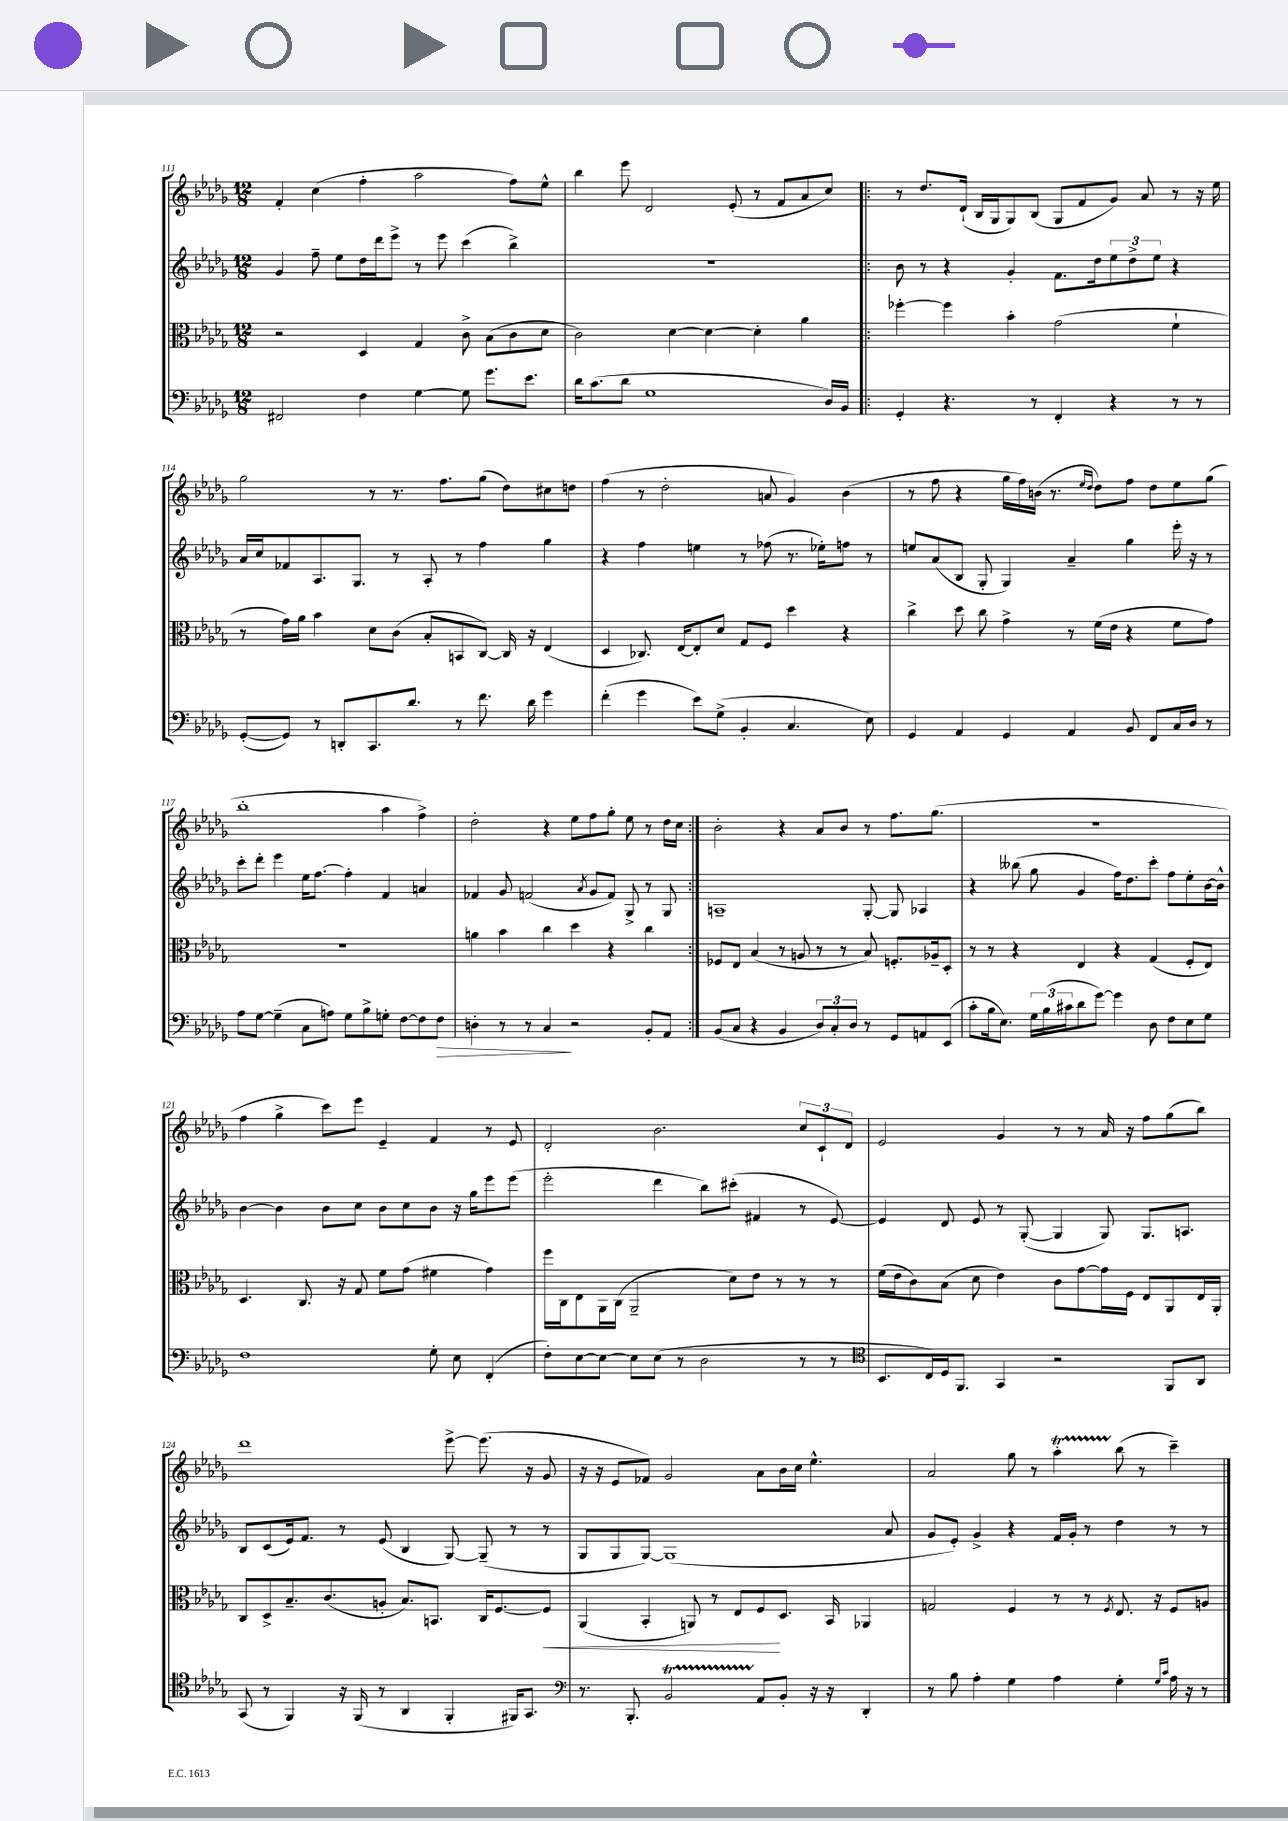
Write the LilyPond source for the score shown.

<<
\new StaffGroup <<
\new Staff = "s0" {
    \clef treble \key des \major \numericTimeSignature \time 12/8
    f'4-. c''4( f''4-. aes''2 f''8) ees''8-^ |
    bes''4 ees'''8 des'2 ees'8-.( r8 f'8 aes'8 c''8) |
    \repeat volta 2 { r8 des''8. des'16-!( bes16 ges16 ges8) bes8( ges8 f'8 ges'8) aes'8 r8 r16 ees''16 |
    ges''2 r8 r8. f''8. ges''8( des''8) cis''8 d''8 |
    f''4( r8 des''2-. a'8 ges'4) bes'4( |
    r8 f''8 r4 ges''16 f''16) b'16( r8. \grace { ees''16 des''16 } des''8) f''8 des''8 ees''8 ges''8( |
    bes''1-. aes''4 f''4->) |
    des''2-. r4 ees''8 f''8 ges''8-. ees''8 r8 des''16 c''16 | }
    bes'2-. r4 aes'8 bes'8 r8 f''8. ges''8.( |
    R1. |
    f''4 ges''4-> c'''8) ees'''8 ees'4-- f'4 r8 ees'8 |
    des'2-. bes'2. \tuplet 3/2 { c''8 c'8-! des'8 } |
    ees'2 ges'4 r8 r8 aes'16 r16 f''8 ges''8( bes''8) |
    des'''1 ees'''8~-> ees'''8.( r16 ges'8 |
    r16 r16 ees'8 fes'8) ges'2 aes'8 bes'16 c''16 ees''4.-^ |
    aes'2 ges''8 r8 aes''4-.\startTrillSpan bes''8\stopTrillSpan( r8 c'''4--) \bar "|." |
}
\new Staff = "s1" {
    \clef treble \key des \major \numericTimeSignature \time 12/8
    ges'4 f''8-- ees''8 des''16 des'''16 ees'''8-> r8 ees'''8 c'''4( bes''4->) |
    R1. |
    \repeat volta 2 { bes'8 r8 r4 ges'4-. f'8. des''16 \tuplet 3/2 { ees''8 des''8-> ees''8 } r4 |
    aes'16 c''16 fes'8 aes8. ges8. r8 aes8-. r8 f''4 ges''4 |
    r4 f''4 e''4 r8 fes''8( r8. ees''16-.) f''8 r8 |
    e''8 aes'8( bes8 ges8-. ges4) aes'4-- ges''4 ees'''16-. r16 r8 |
    c'''8-. des'''8-. ees'''4 ees''16 f''8.~ f''4-. f'4 a'4 |
    fes'4 ges'8 f'2( \acciaccatura { aes'8 } ges'8 f'8) ges8-> r8 ges8 | }
    a1-- ges8~-. ges8 aes4 |
    r4 beses''8( ges''8 ges'4 f''16) des''8. c'''8-. f''8 ees''8-. bes'16~ bes'16-^ |
    bes'4~ bes'4 bes'8 c''8 bes'8 c''8 bes'8 r16 ges''16 ees'''8 ees'''8( |
    ees'''2-. des'''4 bes''8) cis'''8-.( fis'4 r8 ees'8~) |
    ees'4 des'8 ees'8 r8 ges8~-.( ges4 ges8) ges8. a8. |
    bes8 c'8( ees'16) f'8. r8 ees'8( bes4 ges8~) ges8--( r8 r8 |
    ges8 ges8 ges8~) ges1( aes'8 |
    ges'8 ees'8-.) ges'4-> r4 f'16 ges'16-. r8 des''4 r8 r8 \bar "|." |
}
\new Staff = "s2" {
    \clef alto \key des \major \numericTimeSignature \time 12/8
    r2 des4 ges4 c'8-> bes8( c'8 des'8 |
    c'2) des'4~ des'4~ des'4-. aes'4 |
    \repeat volta 2 { fes''4~-. fes''4 bes'4-. ges'2( f'4-! |
    r8 ges'16) aes'16 bes'4 des'8 c'8( bes8-. b,8 c8~) c16 r16 ees4( |
    des4 ces8.) ees16~ ees8-. des'8 ges8 f8 des''4 r4 |
    c''4-> des''8 c''8 ges'4-> r8 f'16( ees'16 r4 f'8 ges'8) |
    R1. |
    a'4 bes'4 c''4 des''4 r4 c''4 | }
    fes8 ees8 bes4( r8 a8 r8 r8 bes8) f8.-. aes16-- des8-. |
    r8 r8 r4 ees4 r4 ges4( f8-. ees8) |
    des4. c8. r16 ges8 f'8 ges'8( fis'4 ges'4) |
    f''16 c16 ees8 aes,16 c16( aes,2-- des'8) ees'8 r8 r8 r8 |
    f'16( ees'16 c'8) bes8( des'8 ees'4) c'8 ges'8~ ges'16 f16 ees8 aes,8 ees16 aes,16-. |
    c8 des8-> bes8.-- c'8.( a8-. bes8.) b,8. c16 f8.~ f8\< |
    aes,4( bes,4-. a,8) r8 ees8 f8\! des8. bes,16 aes,4 |
    g2 f4 r8 r8 \acciaccatura { f8 } ees8. r16 f8 a8 \bar "|." |
}
\new Staff = "s3" {
    \clef bass \key des \major \numericTimeSignature \time 12/8
    fis,2 f4 ges4~ ges8 ges'8. ees'8. |
    des'16 c'8.( des'8 ges1 des16) bes,16 |
    \repeat volta 2 { ges,4-. r4. r8 f,4-. r4 r8 r8 |
    ges,8~-.( ges,8) r8 d,8-. c,8. des'8. r8 f'8. des'16 ges'4 |
    f'4-.( ges'4 ees'8) ges8->( bes,4-. c4. ees8) |
    ges,4 aes,4 ges,4 aes,4 bes,8 f,8 c16 des16 r8 |
    aes8 ges8~ ges4--( c8 a8) ges8 bes8-> g8-. f8~ f8 f8\> |
    d4-. r8 r8 c4\! r2 bes,8-. aes,8 | }
    bes,8( c8 r4 bes,4 \tuplet 3/2 { des8) c8-. des8 } r8 ges,8 a,8 ees,8( |
    c'8-. bes16 ees8.) \tuplet 3/2 { ges16 bes16( cis'16 } des'8 ges'8~) ges'4 des8 f8 ees8 ges8 |
    f1 ges8-. ees8 f,4-.( |
    f8-.) ees8~ ees8~ ees8 ees8( r8 des2 r8 r8 |
    \clef tenor bes,8. c16) des16 f,8. ges,4 r2 f,8 aes,8 |
    ges,8( r8 f,4) r16 f,16( r8 aes,4 f,4-. fis,16) ges,8. |
    \clef bass r8. bes,,8.-. bes,2\startTrillSpan aes,8\stopTrillSpan bes,8-. r16 r16 des,4-. |
    r8 bes8 aes4-. ges4 aes4 ges4-. \grace { ges16 c'16 } aes16 r16 r8 \bar "|." |
}
>>
>>
\layout { \context { \Score currentBarNumber = #111 } }
